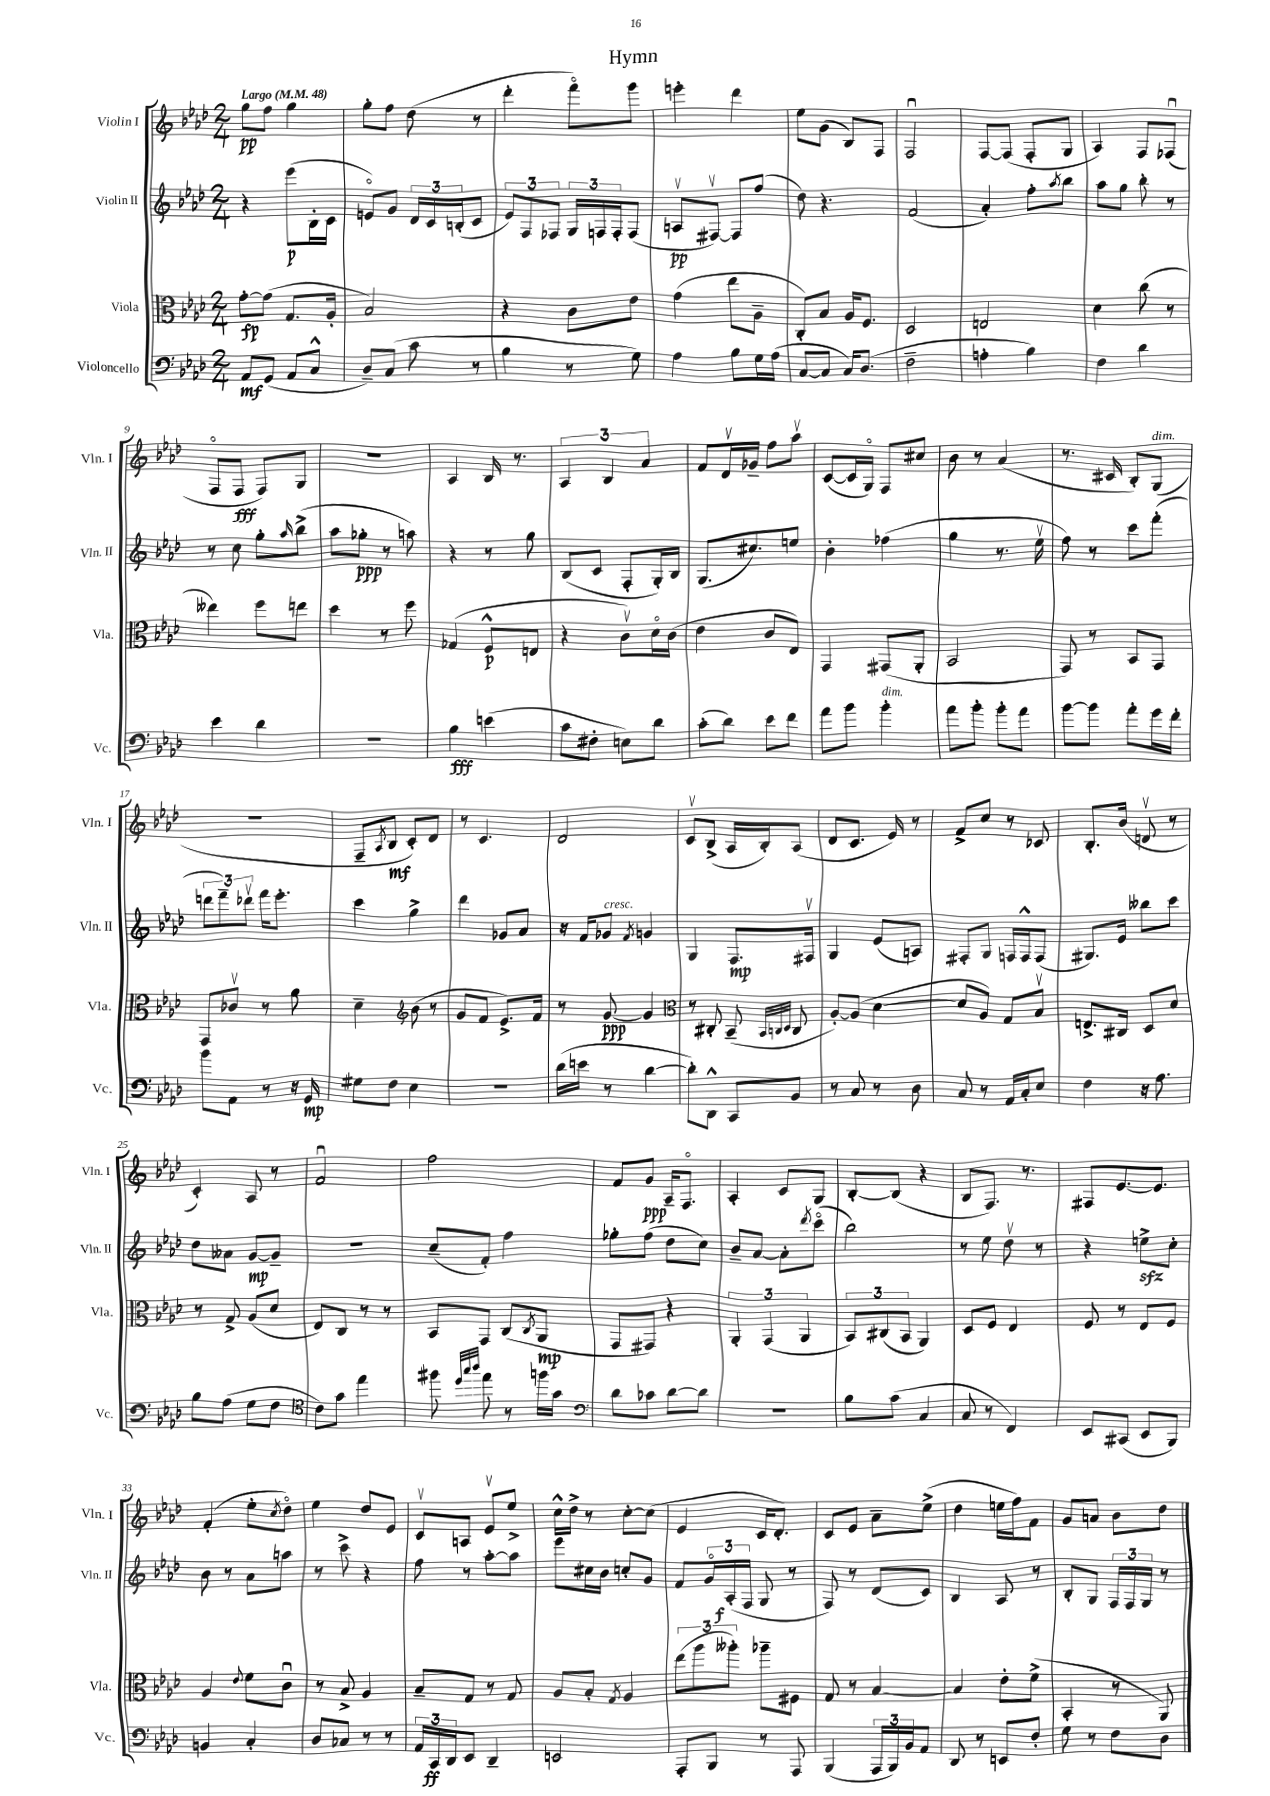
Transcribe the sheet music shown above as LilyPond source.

\header { title = "Hymn" }
<<
\new StaffGroup <<
\new Staff = "s0" \with { instrumentName = "Violin I" shortInstrumentName = "Vln. I" } {
    \clef treble \key aes \major \numericTimeSignature \time 2/4 \tempo "Largo" 4 = 48
    g''8\pp f''8 g''4 |
    g''8-. f''8 des''8( r8 |
    des'''4-. f'''8\flageolet) g'''8 |
    e'''4-. des'''4 |
    ees''8 g'8( bes8) f8 |
    f2\downbow |
    f8~ f8( f8-. g8 |
    aes4) f8 fes8\downbow( |
    f8\flageolet f8\fff f8) g8 |
    R2 |
    aes4 bes16 r8. |
    \tuplet 3/2 { aes4 bes4 aes'4 } |
    f'8 des'16\upbow ges'16-- f''8 aes''8\upbow |
    c'8~( c'16 g16\flageolet) f8 cis''8 |
    bes'8 r8 aes'4( |
    r8. cis'16 bes8-.) g8^\markup { \italic "dim." }( |
    r2 |
    f8-- \acciaccatura { aes8 } bes8\mf c'8-.) des'8 |
    r8 c'4. |
    des'2 |
    c'8\upbow bes8->( aes16 bes16-.) aes8( |
    des'8 c'8. ees'16) r8 |
    f'8-> c''8 r8 ces'8 |
    bes8.-. bes'16( d'8\upbow r8 |
    c'4-.) aes8 r8 |
    f'2\downbow |
    f''2 |
    f'8 g'8\ppp aes16-- f8.\flageolet |
    aes4-. c'8 g8 |
    bes8~-. bes8( r4 |
    bes8 f8.) r8. |
    fis8 ees'8.~ ees'8. |
    f'4-.( ees''8-. \acciaccatura { c''8 } des''8\flageolet) |
    ees''4 des''8 ees'8 |
    c'8\upbow a8 ees'8\upbow ees''8-> |
    c''16-^ des''16-> r8 c''8~-. c''8( |
    ees'4 c'16 des'8.-.) |
    c'8 ees'8 aes'8-- ees''8->( |
    des''4 e''16 f''16) f'8 |
    g'8 a'8 bes'8 des''8 \bar "|." |
}
\new Staff = "s1" \with { instrumentName = "Violin II" shortInstrumentName = "Vln. II" } {
    \clef treble \key aes \major \numericTimeSignature \time 2/4
    r4 ees'''8\p( bes16-. c'16 |
    e'8\flageolet) g'8 \tuplet 3/2 { des'16 c'16 b16-.( } c'8 |
    \tuplet 3/2 { ees'8) f8 fes8 } \tuplet 3/2 { g16 f16 f16-. } f8( |
    a8\upbow\pp fis8~\upbow) fis8 f''8( |
    des''8) r4. |
    f'2( |
    aes'4-.) f''8-. \acciaccatura { aes''8 } bes''8 |
    aes''8 g''8 bes''8-. r8 |
    r8 c''8 g''8-. \grace { aes''16 } bes''8->( |
    aes''8 ges''8-.\ppp r8 a''8) |
    r4 r8 g''8 |
    bes8( c'8 f8-. g16-.) bes16 |
    g8.( cis''8.) e''8 |
    bes'4-. fes''4( |
    g''4 r8. ees''16\upbow |
    f''8) r8 c'''8 f'''8-.( |
    \tuplet 3/2 { d'''8 f'''8--) des'''8\upbow } f'''16 ees'''8.-. |
    c'''4 g''4-> |
    des'''4 ges'8 aes'8 |
    r16 f'16 ges'8^\markup { \italic "cresc." } \acciaccatura { f'8 } g'4 |
    g4 f8.\mp fis16\upbow |
    g4 ees'8( a8) |
    fis8-. g8 f16 f16-^ f8( |
    gis8.) ees'16 beses''8 c'''8 |
    des''8 aeses'8 g'8~\mp g'8-- |
    R2 |
    c''8--( f'8-.) f''4 |
    ges''8-. f''8( des''8 c''8) |
    bes'8-- aes'8~ aes'8-. \acciaccatura { des'''8 } c'''8\flageolet( |
    bes''2) |
    r8 ees''8 des''8\upbow r8 |
    r4 e''8->\sfz c''8-. |
    bes'8 r8 aes'8 a''8 |
    r8 c'''8-> r4 |
    f''8 r8 aes''8~-. aes''8 |
    ees'''8 cis''16 bes'16 c''8-. g'8 |
    f'8 \tuplet 3/2 { g'16\flageolet aes16-.\f( f16 } g8 r8 |
    f8) r8 des'8( c'8) |
    bes4 aes8 r8 |
    bes8-. g8 \tuplet 3/2 { f16 f16 g16 } r8 \bar "|." |
}
\new Staff = "s2" \with { instrumentName = "Viola" shortInstrumentName = "Vla." } {
    \clef alto \key aes \major \numericTimeSignature \time 2/4
    g'8~-.\fp g'8( g8. aes16-. |
    bes2) |
    r4 c'8 ees'8 |
    g'4( ees''8 aes8-- |
    c8-.) bes8 aes16 f8. |
    des2 |
    e2 |
    des'4 c''8( r8 |
    eeses''4) f''8 e''8 |
    des''4 r8 f''8 |
    ges4( f8-^\p e8 |
    r4 c'8\upbow) des'16\flageolet c'16( |
    ees'4 c'8 ees8) |
    g,4 gis,8( aes,8-. |
    bes,2 |
    g,8) r8 bes,8 g,8 |
    g,8 ces'8\upbow r8 aes'8 |
    des'4-- \clef treble bes'8( r8 |
    g'8 f'8 ees'8.->) f'16 |
    r8 g'8~\ppp g'4 |
    \clef alto r8 cis8-. bes,8--( \grace { bes,32 c32 des32 } c8 |
    aes8~-.) aes8( des'4~ |
    des'8 aes8) g8 bes8\upbow |
    e8.-> cis16 des8 des'8 |
    r8 g8-> aes8( des'8 |
    ees8) c8 r8 r8 |
    bes,8 g,8 c8( \acciaccatura { c8 } aes,8\mp |
    g,8 gis,8) r4 |
    \tuplet 3/2 { aes,4-. g,4( aes,4 } |
    \tuplet 3/2 { bes,8) cis8( bes,8 } aes,4) |
    des8 f8 ees4 |
    f8 r8 ees8 f8 |
    aes4 \appoggiatura { ees'8 } f'8 c'8\downbow |
    r8 bes8-> aes4 |
    bes8-- g8 r8 g8 |
    aes8 bes8-. \acciaccatura { g8 } aes4 |
    \tuplet 3/2 { ees''8( aes''8 aeses''8-.) } aes''8-- fis8 |
    g8 r8 bes4~ |
    bes4 ees'8-. f'8->( |
    bes,4-. r8 aes,8) \bar "|." |
}
\new Staff = "s3" \with { instrumentName = "Violoncello" shortInstrumentName = "Vc." } {
    \clef bass \key aes \major \numericTimeSignature \time 2/4
    aes,8\mf g,8( aes,8 c8-^ |
    des8--) c8( c'8 r8 |
    bes4 r8 g8) |
    aes4 bes8 g16 aes16( |
    c8~ c8 c16) des8.( |
    f2-- |
    a4-. bes4) |
    f4 des'4 |
    ees'4 des'4 |
    r2 |
    bes4\fff e'4( |
    c'8 fis8-. e8) des'8 |
    c'8-.( des'8) ees'8 f'8 |
    aes'8 bes'8 bes'4-.^\markup { \italic "dim." } |
    aes'8 bes'8-. bes'8-. aes'8 |
    bes'8~ bes'8 aes'8-. g'16 f'16-. |
    bes'8 aes,8 r8 r16 g,16\mp |
    gis8 f8 ees4 |
    R2 |
    des'16( e'16 r8 des'4~ |
    des'8-.) des,8-^ c,8 bes,8 |
    r8 c8 r8 des8 |
    c8 r8 aes,16 c16-. ees8 |
    f4 r16 aes8. |
    bes8 aes8( g8 f8 |
    \clef tenor c'8) g'8 ees''4 |
    fis''8 \grace { des''32 g''32 aes''32 } ees''8 r8 f''16 g'16 |
    \clef bass des'8 ces'8 des'8~ des'8 |
    R2 |
    bes8 c'8( c4 |
    c8 r8 f,4) |
    ees,8 cis,8( ees,8 bes,,8) |
    b,4 c4-. |
    des8 ces8 r8 r8 |
    \tuplet 3/2 { aes,16 c,16\ff des,16 } ees,8 des,4-- |
    e,2 |
    aes,,8-. bes,,8 r8 aes,,8 |
    bes,,4( \tuplet 3/2 { aes,,16 bes,,16) bes,16 } aes,8 |
    des,8 r8 e,8 f8-. |
    g8 r8 f8 des8 \bar "|." |
}
>>
>>
